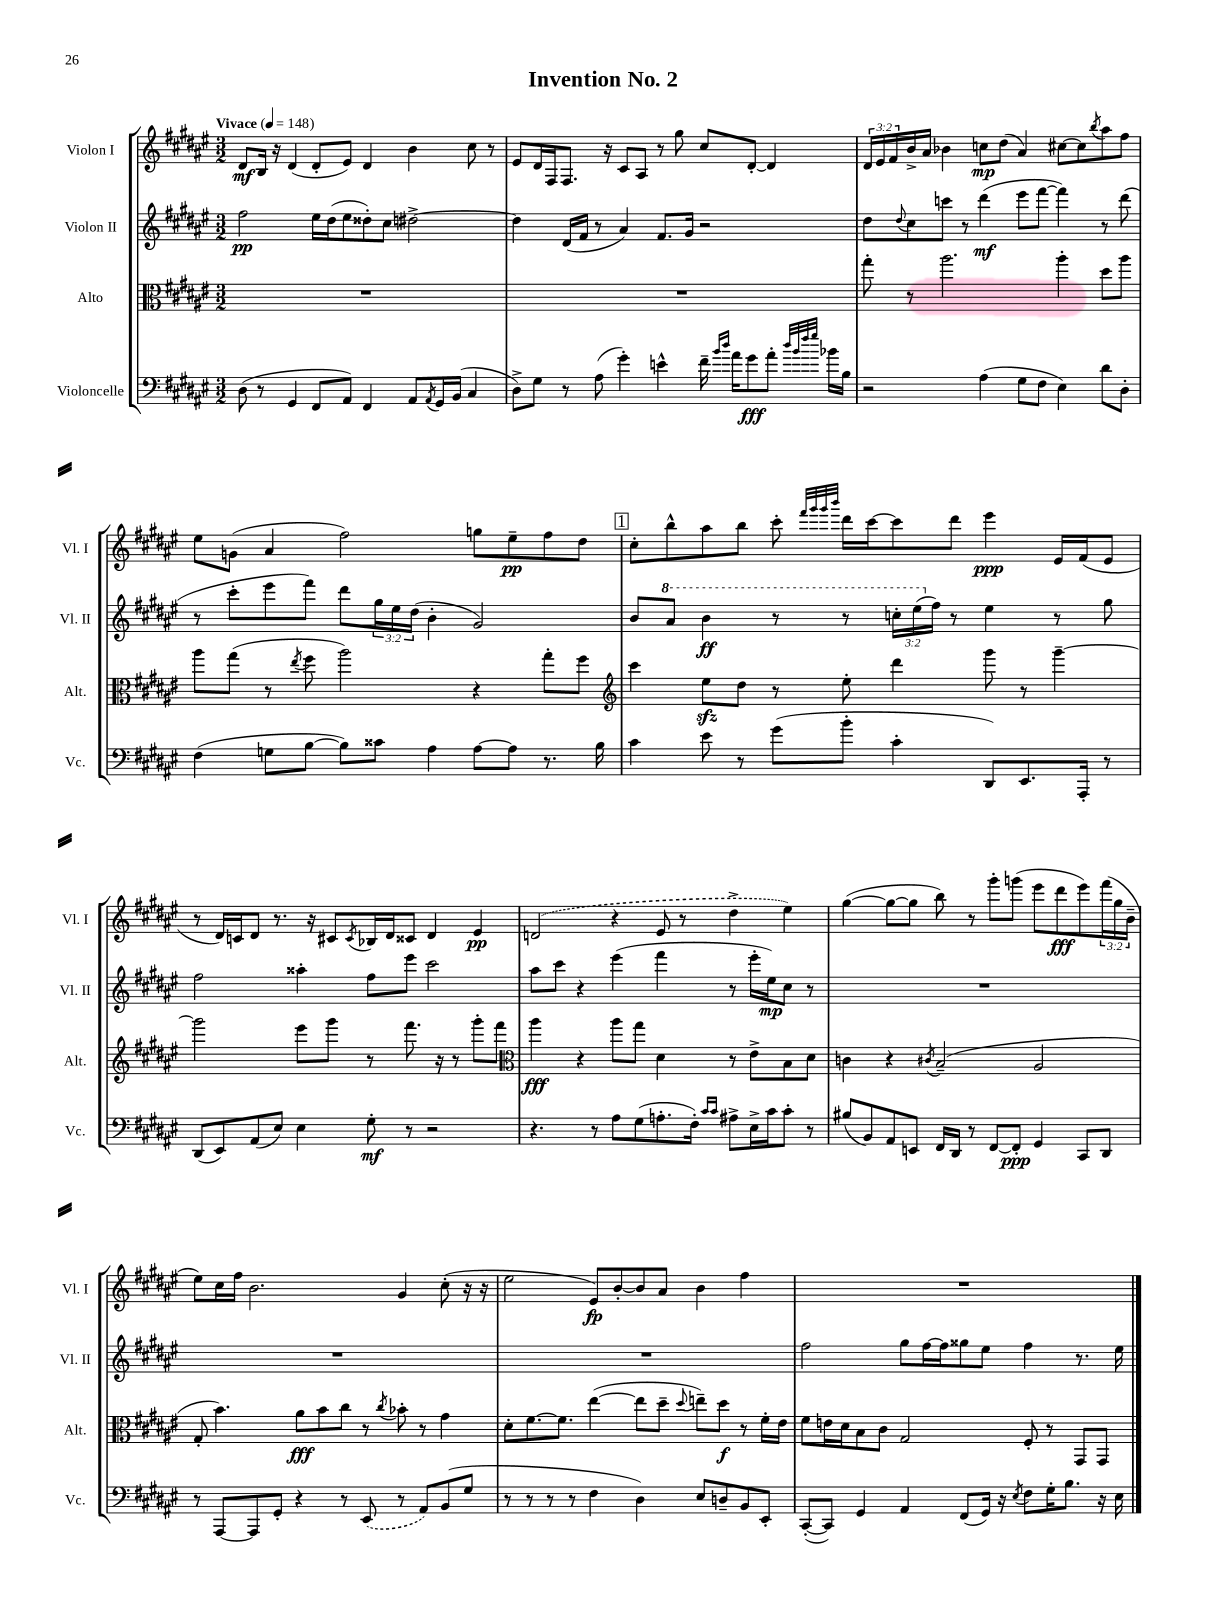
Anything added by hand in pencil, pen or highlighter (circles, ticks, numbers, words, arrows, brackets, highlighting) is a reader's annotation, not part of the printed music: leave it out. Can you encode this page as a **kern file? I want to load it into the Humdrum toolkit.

**kern	**kern	**kern	**kern
*staff4	*staff3	*staff2	*staff1
*clefF4	*clefC3	*clefG2	*clefG2
*k[f#c#g#d#a#e#]	*k[f#c#g#d#a#e#]	*k[f#c#g#d#a#e#]	*k[f#c#g#d#a#e#]
*M3/2	*M3/2	*M3/2	*M3/2
*MM148	*MM148	*MM148	*MM148
(8D#	1.r	2ff#	8d#
8r	.	.	16B
.	.	.	16r
4GG#	.	.	(4d#
8FF#	.	16ee#	8d#'
.	.	(16dd#	.
8AA#)	.	8ee#	8e#)
4FF#	.	8dd##')	4d#
.	.	8cc#	.
8AA#	.	[2dd#^	4b
8qAA#	.	.	.
16GG#	.	.	.
(16BB	.	.	.
4C#	.	.	8cc#
.	.	.	8r
=	=	=	=
8D#^)	1.r	4dd#]	8e#
8G#	.	.	16d#
.	.	.	16F#
8r	.	(16d#	8.F#
.	.	16f#	.
(8A#	.	8r	.
.	.	.	16r
4g#')	.	4a#)	8c#
.	.	.	8A#
4e^^	.	8.f#	8r
.	.	.	8gg#
.	.	16g#	.
16f#~	.	2r	8cc#
16qqb	.	.	.
16qqdd#	.	.	.
16a#	.	.	.
8g#	.	.	[8d#'
8a#'	.	.	4d#]
32qqdd#	.	.	.
32qqb	.	.	.
32qqff#	.	.	.
32qqgg#	.	.	.
16b-	.	.	.
16B	.	.	.
=	=	=	=
2r	8gg#'	8dd#	24d#
.	.	.	24e#
.	.	.	24f#
.	.	8qqdd#	.
.	8r	8cc#	16b^
.	.	.	16a#
.	2.aa#	8ccc	4b-
.	.	8r	.
(4A#	.	(4ddd#	8cc
.	.	.	(8dd#
8G#	.	8eee#	4a#)
8F#	.	[8fff#	.
4E#)	4aa#'	4fff#])	[8cc#
.	.	.	8cc#]
.	.	.	8qbb
8d#	8dd#	8r	8aa#
8D#'	8aa#	(8ddd#	8ff#
=	=	=	=
(4F#	8aa#	8r	8ee#
.	(8gg#	8ccc#'	(8g
8G	8r	8eee#	4a#
.	8qee#	.	.
[8B	8ff#	8fff#)	.
8B])	2aa#)	8ddd#	2ff#)
8c##	.	24gg#	.
.	.	24ee#	.
.	.	(24dd#	.
4A#	.	4b'	.
[8A#	4r	2g#)	8gg
8A#]	.	.	8ee#~
8.r	8gg#'	.	8ff#
.	8ff#	.	8dd#
16B	.	.	.
=	=	=	=
*	*clefG2	*	*
4c#	4ccc#	8b	8cc#'
.	.	8aa#	8bb^^
8e#	8ee#	4bb	8aa#
8r	8dd#	.	8bb
(8g#	8r	8r	8ccc#'
.	.	.	32qqfff#
.	.	.	32qqggg#
.	.	.	32qqggg#
.	.	.	32qqbbb
8b'	8ee#'	8r	16ddd#
.	.	.	[16ccc#
4c#'	4ddd#	24ccc'	8ccc#]
.	.	(24eee#	.
.	.	24ff#)	.
.	.	8r	8ddd#
8DD#)	8ggg#	4ee#	4eee#
8.EE#	8r	.	.
.	[4ggg#~	8r	16e#
16AAA#'	.	.	(16f#
8r	.	8gg#	8e#
=	=	=	=
(8DD#	2ggg#]	2ff#	8r
8EE#)	.	.	16d#)
.	.	.	16c
(8AA#	.	.	8d#
8E#)	.	.	8.r
4E#	8eee#	4aa##'	.
.	.	.	16r
.	8ggg#	.	8c#
.	.	.	8qc#
8G#'	8r	8ff#	16B-
.	.	.	16d#
8r	8.fff#	8eee#	8c##
2r	.	2ccc#	4d#
.	16r	.	.
.	8r	.	.
.	8ggg#'	.	4e#
.	8fff#	.	.
=	=	=	=
*	*clefC3	*	*
4.r	4aa#	8aa#	(2d
.	.	8ccc#	.
.	4r	4r	.
8r	.	.	.
8A#	8aa#	(4eee#	4r
(8G#	8gg#	.	.
8.A'	4d#	4fff#	8e#
.	.	.	8r
16F#')	.	.	.
16qqc#	.	.	.
16qqc#	.	.	.
8A#^	8r	8r	4dd#^
16E#^	8e#^	16eee#'	.
16c#	.	16ee#)	.
8c#'	8B	8cc#	4ee#)
8r	8d#	8r	.
=	=	=	=
(8B#	4c	1.r	([4gg#
8BB)	.	.	.
8AA#	4r	.	8gg#_
8EE	.	.	8gg#]
.	8qc#	.	.
16FF#	(2B~	.	8bb)
16DD#	.	.	.
8r	.	.	8r
[8FF#	.	.	8ggg#'
8FF#']	.	.	(8ggg
4GG#	2A#	.	8eee#
.	.	.	8ddd#
8CC#	.	.	8eee#)
8DD#	.	.	(24fff#
.	.	.	24gg#
.	.	.	24b~
=	=	=	=
8r	8G#'	1.r	8ee#)
[8AAA#	4.b)	.	16cc#
.	.	.	16ff#
8AAA#]	.	.	2.b
8GG#'	.	.	.
4r	8a#	.	.
.	8b	.	.
8r	8cc#	.	.
(8EE#	8r	.	.
.	8qcc#	.	.
8r	8b-'	.	4g#
8AA#)	8r	.	.
(8BB	4g#	.	(8cc#'
8G#	.	.	16r
.	.	.	16r
=	=	=	=
8r	8d#'	1.r	2ee#
8r	[8.f#	.	.
8r	.	.	.
.	8.f#]	.	.
8r	.	.	.
4F#	([4ee#	.	8e#)
.	.	.	[8b'
4D#)	8ee#]	.	8b]
.	8dd#~	.	8a#
.	8qqdd#	.	.
8E#	8ee~)	.	4b
8D~	8dd#	.	.
8BB	8r	.	4ff#
8EE#'	16f#'	.	.
.	16e#	.	.
=	=	=	=
([8CC#'	8f#	2ff#	1.r
8CC#])	16e	.	.
.	16d#	.	.
4GG#	8B	.	.
.	8c#	.	.
4AA#	2G#	8gg#	.
.	.	[16ff#	.
.	.	16ff#]	.
(8FF#	.	8gg##	.
16GG#)	.	8ee#	.
16r	.	.	.
8qE#	.	.	.
8F#	8F#'	4ff#	.
16G#'	8r	.	.
8.B	.	.	.
.	8GG#	8.r	.
16r	8GG#	.	.
16E#	.	16ee#	.
==	==	==	==
*-	*-	*-	*-
